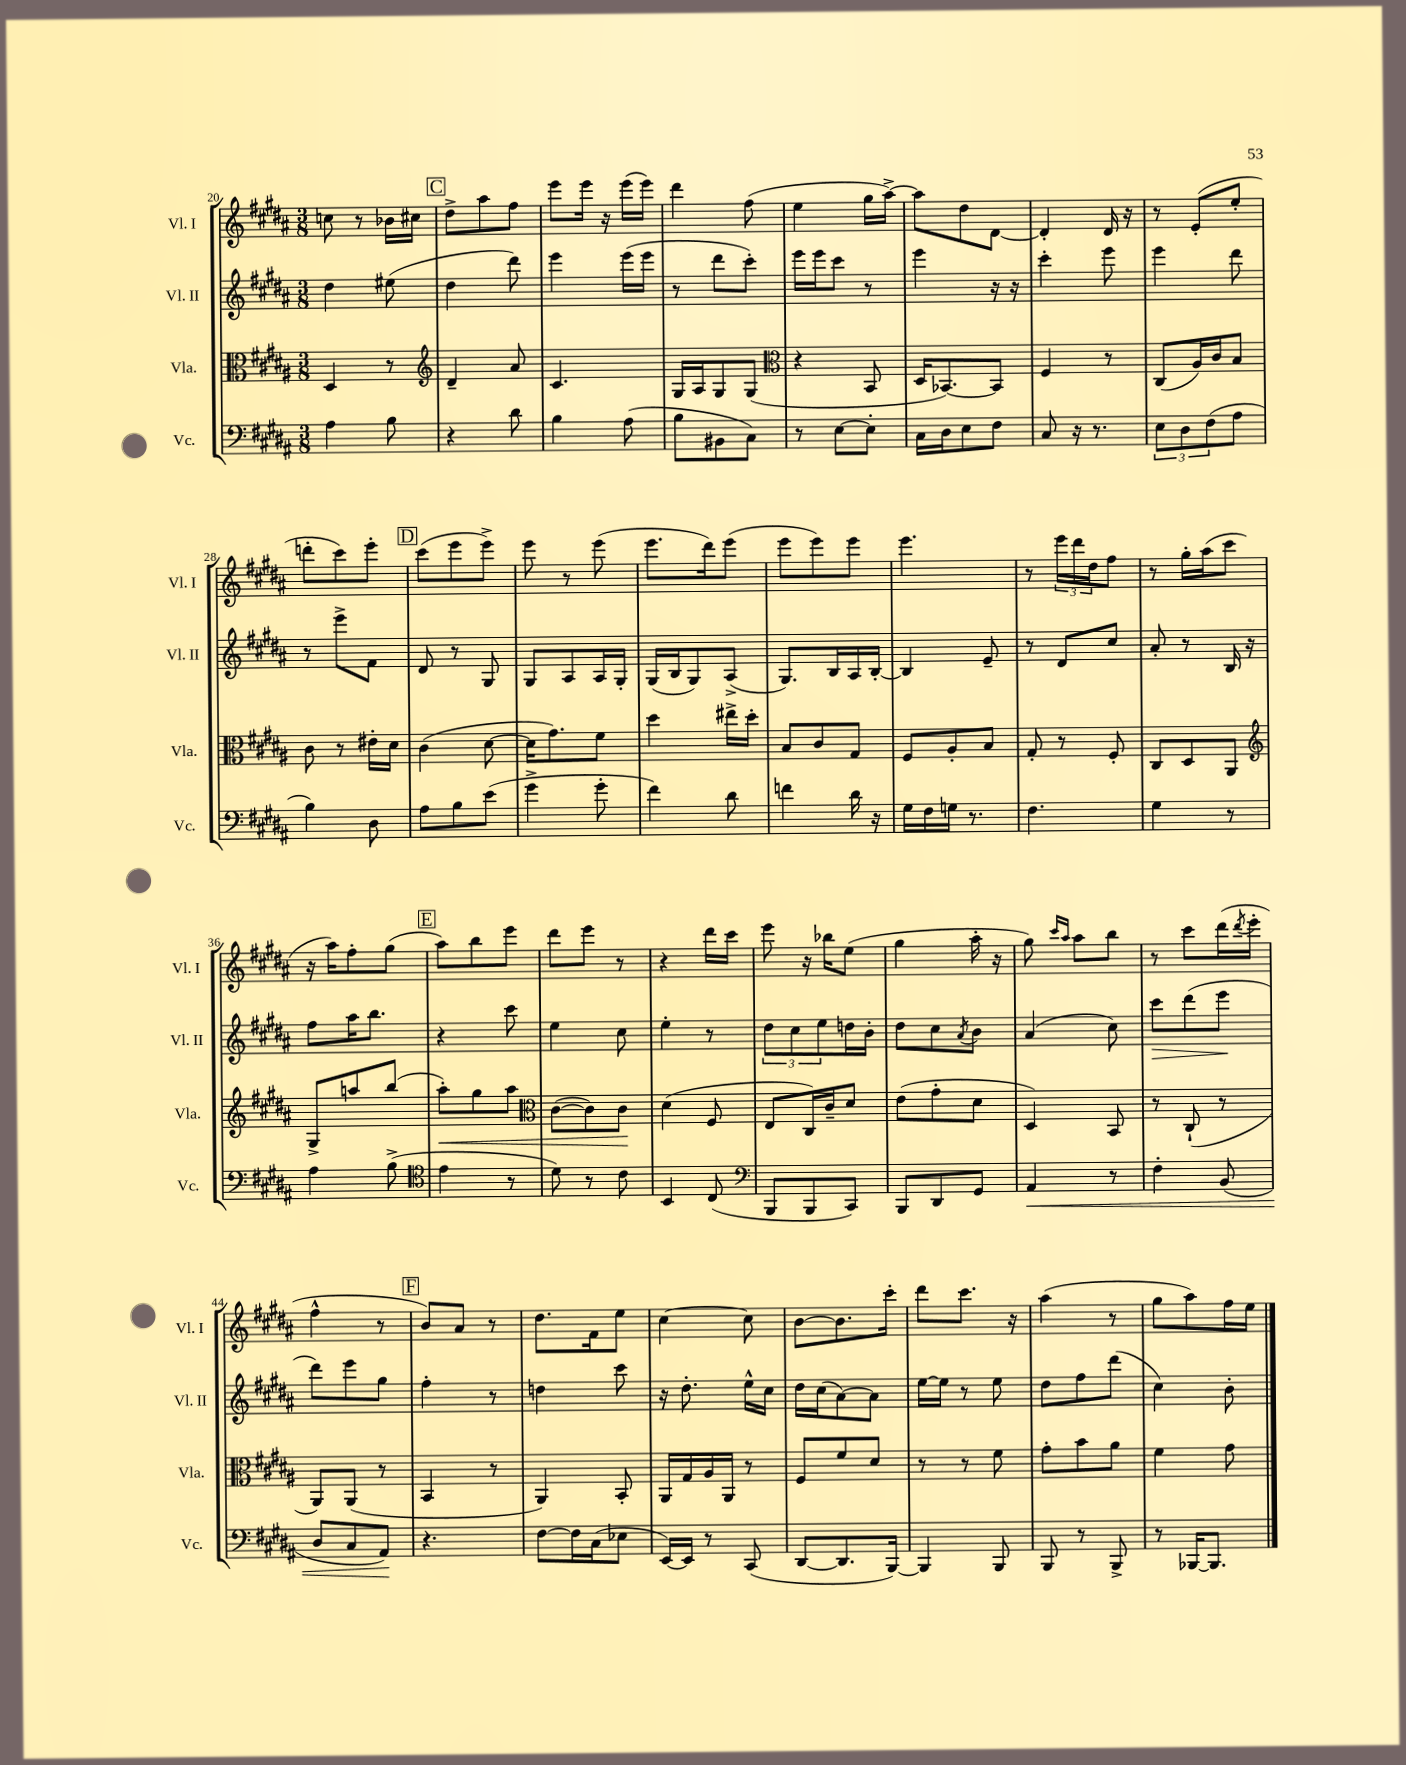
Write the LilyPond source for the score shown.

<<
\new StaffGroup <<
\new Staff = "s0" \with { instrumentName = "Vl. I" shortInstrumentName = "Vl. I" } {
    \clef treble \key b \major \numericTimeSignature \time 3/8
    c''8 r8 bes'16 cis''16 |
    \mark \markup { \box "C" } dis''8-> ais''8 fis''8 |
    e'''8 e'''16 r16 e'''16( e'''16) |
    dis'''4 fis''8( |
    e''4 gis''16 ais''16~->) |
    ais''8 dis''8 dis'8~ |
    dis'4-. dis'16 r16 |
    r8 e'8-.( e''8-. |
    d'''8-. cis'''8) e'''8-. |
    \mark \markup { \box "D" } cis'''8( e'''8 e'''8->) |
    e'''8 r8 e'''8( |
    e'''8. dis'''16) e'''8( |
    e'''8 e'''8) e'''8 |
    e'''4. |
    r8 \tuplet 3/2 { e'''16 dis'''16 dis''16 } fis''8 |
    r8 gis''16-. ais''16( cis'''8 |
    r16 ais''16) fis''8-. gis''8( |
    \mark \markup { \box "E" } ais''8) b''8 e'''8 |
    dis'''8 e'''8 r8 |
    r4 dis'''16 cis'''16 |
    e'''8 r16 bes''16 e''8( |
    gis''4 ais''16-. r16 |
    gis''8) \grace { cis'''16 ais''16 } ais''8 b''8 |
    r8 cis'''8 dis'''16( \acciaccatura { dis'''8 } e'''16-. |
    fis''4-^ r8 |
    \mark \markup { \box "F" } b'8) ais'8 r8 |
    dis''8. fis'16 e''8 |
    cis''4~ cis''8 |
    b'8~ b'8. cis'''16-. |
    dis'''8 cis'''8. r16 |
    ais''4( r8 |
    gis''8 ais''8) fis''16 e''16 \bar "|." |
}
\new Staff = "s1" \with { instrumentName = "Vl. II" shortInstrumentName = "Vl. II" } {
    \clef treble \key b \major \numericTimeSignature \time 3/8
    dis''4 eis''8( |
    \mark \markup { \box "C" } dis''4 dis'''8) |
    e'''4 e'''16( e'''16 |
    r8 dis'''8 cis'''8-.) |
    e'''16 e'''16 cis'''8 r8 |
    e'''4 r16 r16 |
    cis'''4-. e'''8 |
    e'''4 dis'''8 |
    r8 e'''8-> fis'8 |
    \mark \markup { \box "D" } dis'8 r8 gis8 |
    gis8 ais8 ais16 gis16-. |
    gis16( b16 gis8) ais8->( |
    gis8.) b16 ais16 b16~-. |
    b4 e'8-- |
    r8 dis'8 cis''8 |
    ais'8-. r8 b16 r16 |
    fis''8 ais''16 b''8. |
    \mark \markup { \box "E" } r4 cis'''8 |
    e''4 cis''8 |
    e''4-. r8 |
    \tuplet 3/2 { dis''8 cis''8 e''8 } d''16 b'16-. |
    dis''8 cis''8 \acciaccatura { ais'8 } b'8 |
    ais'4( cis''8) |
    cis'''8\> dis'''8( e'''8\! |
    dis'''8) e'''8 gis''8 |
    \mark \markup { \box "F" } fis''4-. r8 |
    d''4 cis'''8 |
    r16 dis''8.-. e''16-^ cis''16 |
    dis''16 cis''16( ais'8~) ais'8 |
    e''16~ e''16 r8 e''8 |
    dis''8 fis''8 dis'''8( |
    cis''4) b'8-. \bar "|." |
}
\new Staff = "s2" \with { instrumentName = "Vla." shortInstrumentName = "Vla." } {
    \clef alto \key b \major \numericTimeSignature \time 3/8
    dis4 r8 |
    \mark \markup { \box "C" } \clef treble dis'4-- ais'8 |
    cis'4. |
    gis16 ais16 gis8 gis8( |
    \clef alto r4 b,8 |
    dis16 bes,8.~) bes,8 |
    fis4 r8 |
    cis8( ais16) cis'16 b8 |
    cis'8 r8 eis'16-. dis'16 |
    \mark \markup { \box "D" } cis'4( dis'8~ |
    dis'16 gis'8.) fis'8 |
    dis''4 eis''16-> dis''16-. |
    b8 cis'8 gis8 |
    fis8 ais8-. b8 |
    gis8-. r8 fis8-. |
    cis8 dis8 ais,8 |
    \clef treble gis8-> a''8 b''8( |
    \mark \markup { \box "E" } ais''8-.\<) gis''8 ais''8 |
    \clef alto cis'8~( cis'8) cis'8\! |
    dis'4( fis8 |
    e8 cis16) cis'16-- dis'8 |
    e'8( gis'8-. dis'8 |
    dis4) b,8 |
    r8 cis8-!( r8 |
    ais,8) ais,8( r8 |
    \mark \markup { \box "F" } b,4 r8 |
    ais,4) b,8-. |
    ais,16 gis16 ais16 ais,16 r8 |
    fis8 fis'8 dis'8 |
    r8 r8 fis'8 |
    gis'8-. b'8 ais'8 |
    fis'4 gis'8 \bar "|." |
}
\new Staff = "s3" \with { instrumentName = "Vc." shortInstrumentName = "Vc." } {
    \clef bass \key b \major \numericTimeSignature \time 3/8
    ais4 b8 |
    \mark \markup { \box "C" } r4 dis'8 |
    b4 ais8( |
    b8 bis,8 cis8) |
    r8 e8~ e8-. |
    cis16 dis16 e8 fis8 |
    cis8 r16 r8. |
    \tuplet 3/2 { e8 dis8 fis8( } ais8 |
    b4) dis8 |
    \mark \markup { \box "D" } ais8 b8 e'8( |
    gis'4-> gis'8-. |
    fis'4) dis'8 |
    f'4 dis'16 r16 |
    gis16 fis16 g16 r8. |
    fis4. |
    gis4 r8 |
    ais4 b8->( |
    \mark \markup { \box "E" } \clef tenor e'4 r8 |
    dis'8) r8 cis'8 |
    b,4 cis8( |
    \clef bass b,,8 b,,8 cis,8) |
    b,,8 dis,8 gis,8 |
    ais,4\< r8 |
    fis4-. b,8( |
    dis8 cis8 ais,8\!) |
    \mark \markup { \box "F" } r4. |
    fis8~ fis16 cis16( ees8 |
    e,16~) e,16 r8 cis,8( |
    dis,8~ dis,8. b,,16~) |
    b,,4 b,,8 |
    b,,8 r8 b,,8-> |
    r8 bes,,16~ bes,,8. \bar "|." |
}
>>
>>
\layout { \context { \Score currentBarNumber = #20 } }
